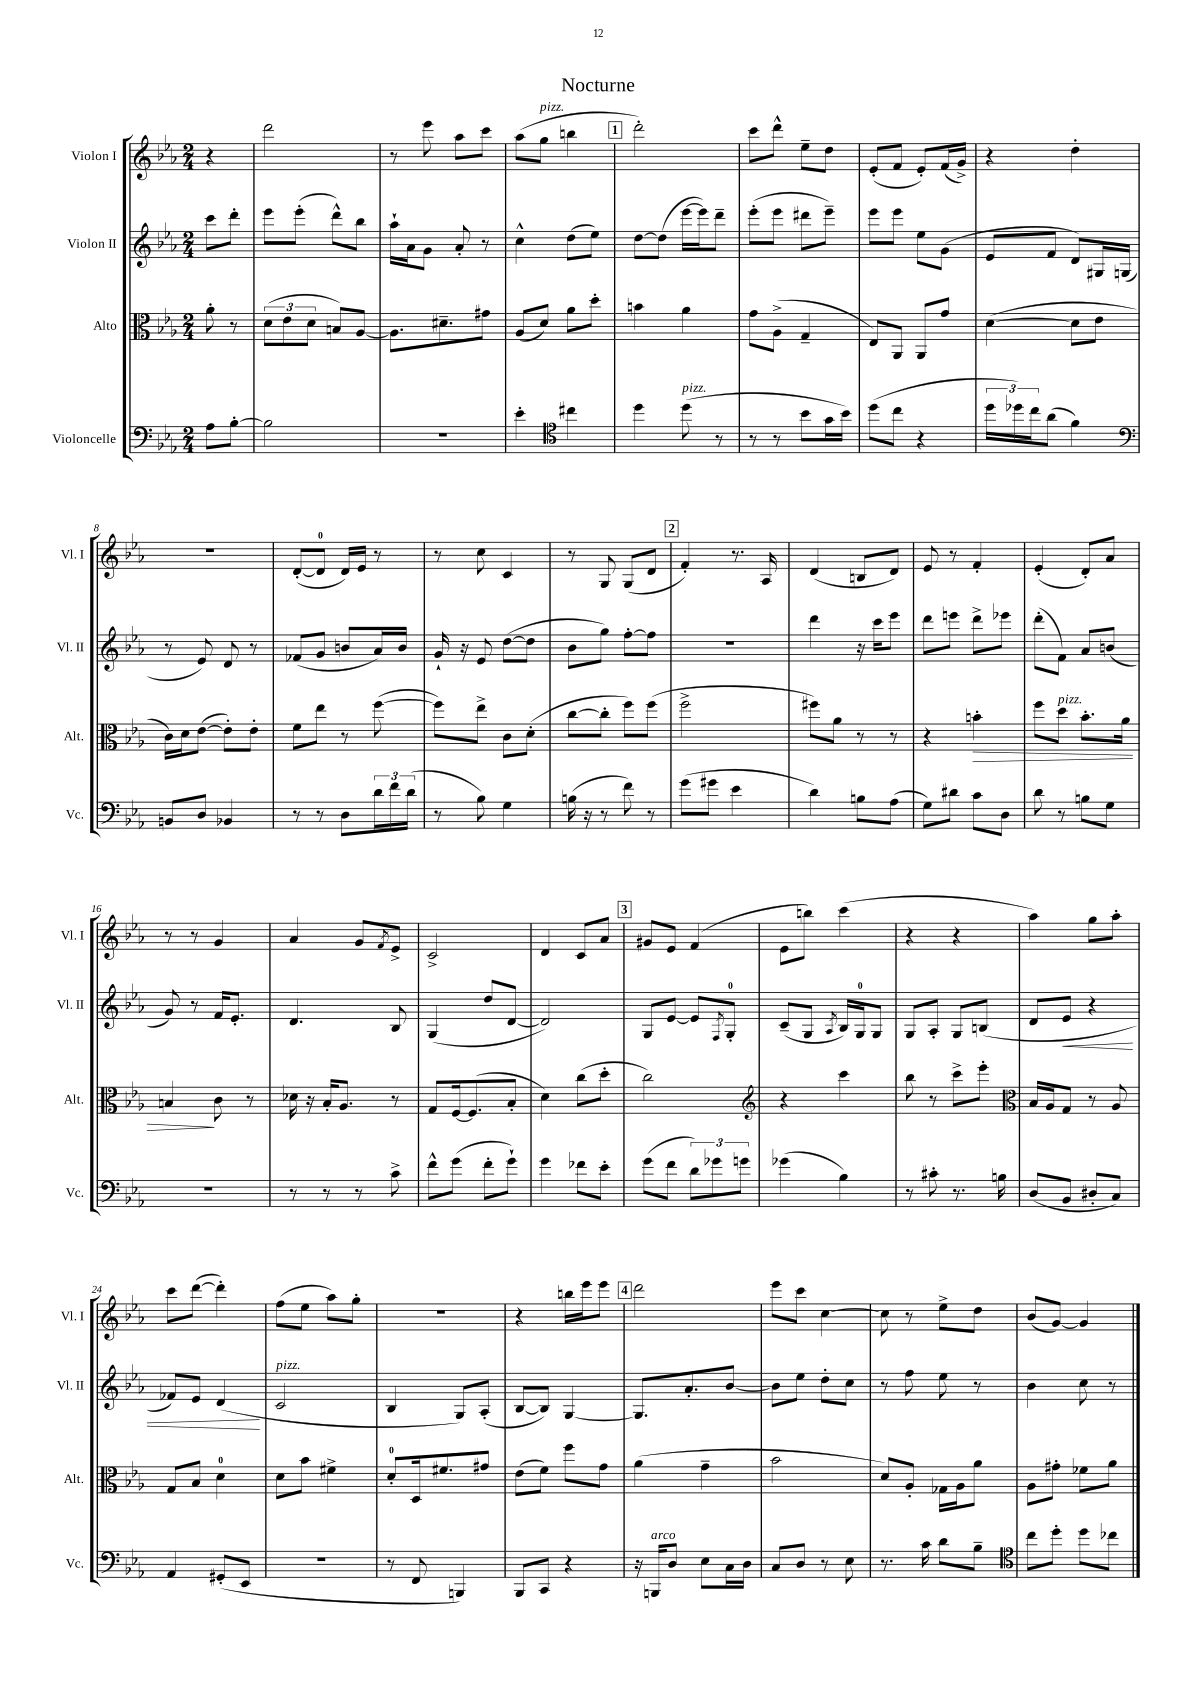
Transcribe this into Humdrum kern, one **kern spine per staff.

**kern	**kern	**kern	**kern
*staff4	*staff3	*staff2	*staff1
*clefF4	*clefC3	*clefG2	*clefG2
*k[b-e-a-]	*k[b-e-a-]	*k[b-e-a-]	*k[b-e-a-]
*M2/4	*M2/4	*M2/4	*M2/4
8A-	8a-'	8ccc	4r
[8B-'	8r	8ddd'	.
=	=	=	=
2B-]	(12d	8eee-	2ddd
.	12e-	.	.
.	.	(8eee-'	.
.	12d	.	.
.	8B)	8ddd^^)	.
.	[8A-	8bb-	.
=	=	=	=
2r	8.A-]	16aa-`	8r
.	.	16a-	.
.	.	8g	8eee-
.	8.d#~	.	.
.	.	8a-'	8aa-
.	8g#	8r	8ccc
=	=	=	=
4e-'	(8A-	4cc^^	(8aa-
.	8d)	.	8gg
*clefC4	*	*	*
4cc#	8a-	(8dd	4bb
.	8dd'	8ee-)	.
=	=	=	=
4dd	4b	[8dd	2ddd')
.	.	(8dd]	.
(8dd	4a-	[16eee-	.
.	.	16eee-])	.
8r	.	8ddd~	.
=	=	=	=
8r	8g	(8eee-'	8ccc
8r	(8A-^	8eee-	8ddd^^
8b-	4G~	8ddd#	8ee-~
16g	.	8eee-~)	8dd
16b-)	.	.	.
=	=	=	=
(8dd	8E-)	8eee-	(8e-'
8cc	8AA-	8eee-	8f
4r	8AA-	8ee-	8e-')
.	8g	(8g	(16f
.	.	.	16g^)
=	=	=	=
24dd	([4d	8e-	4r
24dd-)	.	.	.
24cc	.	.	.
(8a-	.	8f	.
4f)	8d]	8d)	4dd'
.	8e-	16G#	.
.	.	(16G	.
=	=	=	=
*clefF4	*	*	*
8BB	16c)	8r	2r
.	16d	.	.
8D	([8e-	8e-)	.
4BB-	8e-'])	8d	.
.	8e-'	8r	.
=	=	=	=
8r	8f	(8f-	([8d'
8r	8ee-	8g	8d]
8D	8r	8b	16d)
.	.	.	16e-
24d	([8ff	16a-)	8r
24f	.	.	.
.	.	16b	.
(24d	.	.	.
=	=	=	=
8r	8ff])	16g`	8r
.	.	16r	.
8B-)	8ee-^	8e-	8cc
4G	8c	([8dd	4c
.	(8d'	8dd]	.
=	=	=	=
(16B	[8cc	8b-	8r
16r	.	.	.
8r	8cc']	8gg)	8G
8f)	8ff)	[8ff'	(8G
8r	(8ff	8ff]	8d
=	=	=	=
(8g	2ff^	2r	4f')
8g#	.	.	.
4e-	.	.	8.r
.	.	.	16A-
=	=	=	=
4d)	8ff#)	4ddd	(4d
.	8a-	.	.
8B	8r	16r	8B
.	.	16ccc	.
(8A-	8r	8eee-	8d)
=	=	=	=
8G)	4r	8ddd	8e-
8d#	.	8eee	8r
8c	4b'	8ddd^	4f'
8D	.	8eee-	.
=	=	=	=
8d	8ff	(8ddd'	(4e-'
8r	8dd	8f)	.
8B	8.b-'	8a-	8d')
8G	.	(8b	8a-
.	16a-	.	.
=	=	=	=
2r	4B	8g)	8r
.	.	8r	8r
.	8c	16f	4g
.	.	8.e-'	.
.	8r	.	.
=	=	=	=
8r	16d-	4.d	4a-
.	16r	.	.
8r	16B-'	.	.
.	8.A-	.	.
8r	.	.	8g
.	.	.	8qf
8c^	8r	8B-	8e-^
=	=	=	=
8f^^	8G	(4G	2c^
(8g	[16F	.	.
.	(8.F]	.	.
8f'	.	8dd	.
8g`)	8B-'	[8d	.
=	=	=	=
4g	4d)	2d])	4d
8f-	(8cc	.	8c
8e-'	8dd'	.	8a-
=	=	=	=
(8g	2cc)	8G	8g#
8f	.	[8e-	8e-
12d)	.	8e-]	(4f
12g-	.	.	.
.	.	8qF	.
.	.	8G'	.
12g	.	.	.
=	=	=	=
*	*clefG2	*	*
(4g-	4r	(8c~	8e-
.	.	8G	8bb)
.	.	8qA-	.
4B-)	4ccc	16B-)	(4ccc
.	.	16G	.
.	.	8G	.
=	=	=	=
8r	8bb-	8G	4r
8c#'	8r	8A-'	.
8.r	8ccc^	8G	4r
.	8eee-'	(8B	.
16B	.	.	.
=	=	=	=
*	*clefC3	*	*
(8D	16B-	8d	4aa-)
.	16A-	.	.
8BB-	8G	8e-	.
8D#'	8r	4r	8gg
8C)	8A-	.	8aa-'
=	=	=	=
4AA-	8G	8f-)	8ccc
.	8B-	8e-	([8ddd
(8GG#'	4d	(4d	4ddd'])
8EE-	.	.	.
=	=	=	=
2r	8d	2c	(8ff
.	8b-	.	8ee-
.	4f#^	.	8aa-)
.	.	.	8gg'
=	=	=	=
8r	8d'	4B-	2r
8FF	16D	.	.
.	8.f#	.	.
4BBB)	.	8G)	.
.	8g#	(8A-'	.
=	=	=	=
8BBB-	(8e-	[8B-	4r
8CC	8f)	8B-])	.
4r	8ff	[4G	16bb
.	.	.	16eee-
.	8g	.	8eee-
=	=	=	=
16r	(4a-	8.G]	2ddd
16BBB	.	.	.
8D	.	.	.
.	.	8.a-'	.
8E-	4g~	.	.
16C	.	[8b-	.
16D	.	.	.
=	=	=	=
8C	2b-	8b-]	8eee-
8D	.	8ee-	8ccc
8r	.	8dd'	[4cc
8E-	.	8cc	.
=	=	=	=
8.r	8d)	8r	8cc]
.	8A-'	8ff	8r
16c	.	.	.
8d	16G-	8ee-	8ee-^
.	16A-	.	.
8B-~	8a-	8r	8dd
=	=	=	=
*clefC4	*	*	*
8cc	8A-	4b-	(8b-
8dd'	8g#'	.	[8g)
8dd	8f-	8cc	4g]
8cc-	8a-	8r	.
==	==	==	==
*-	*-	*-	*-
